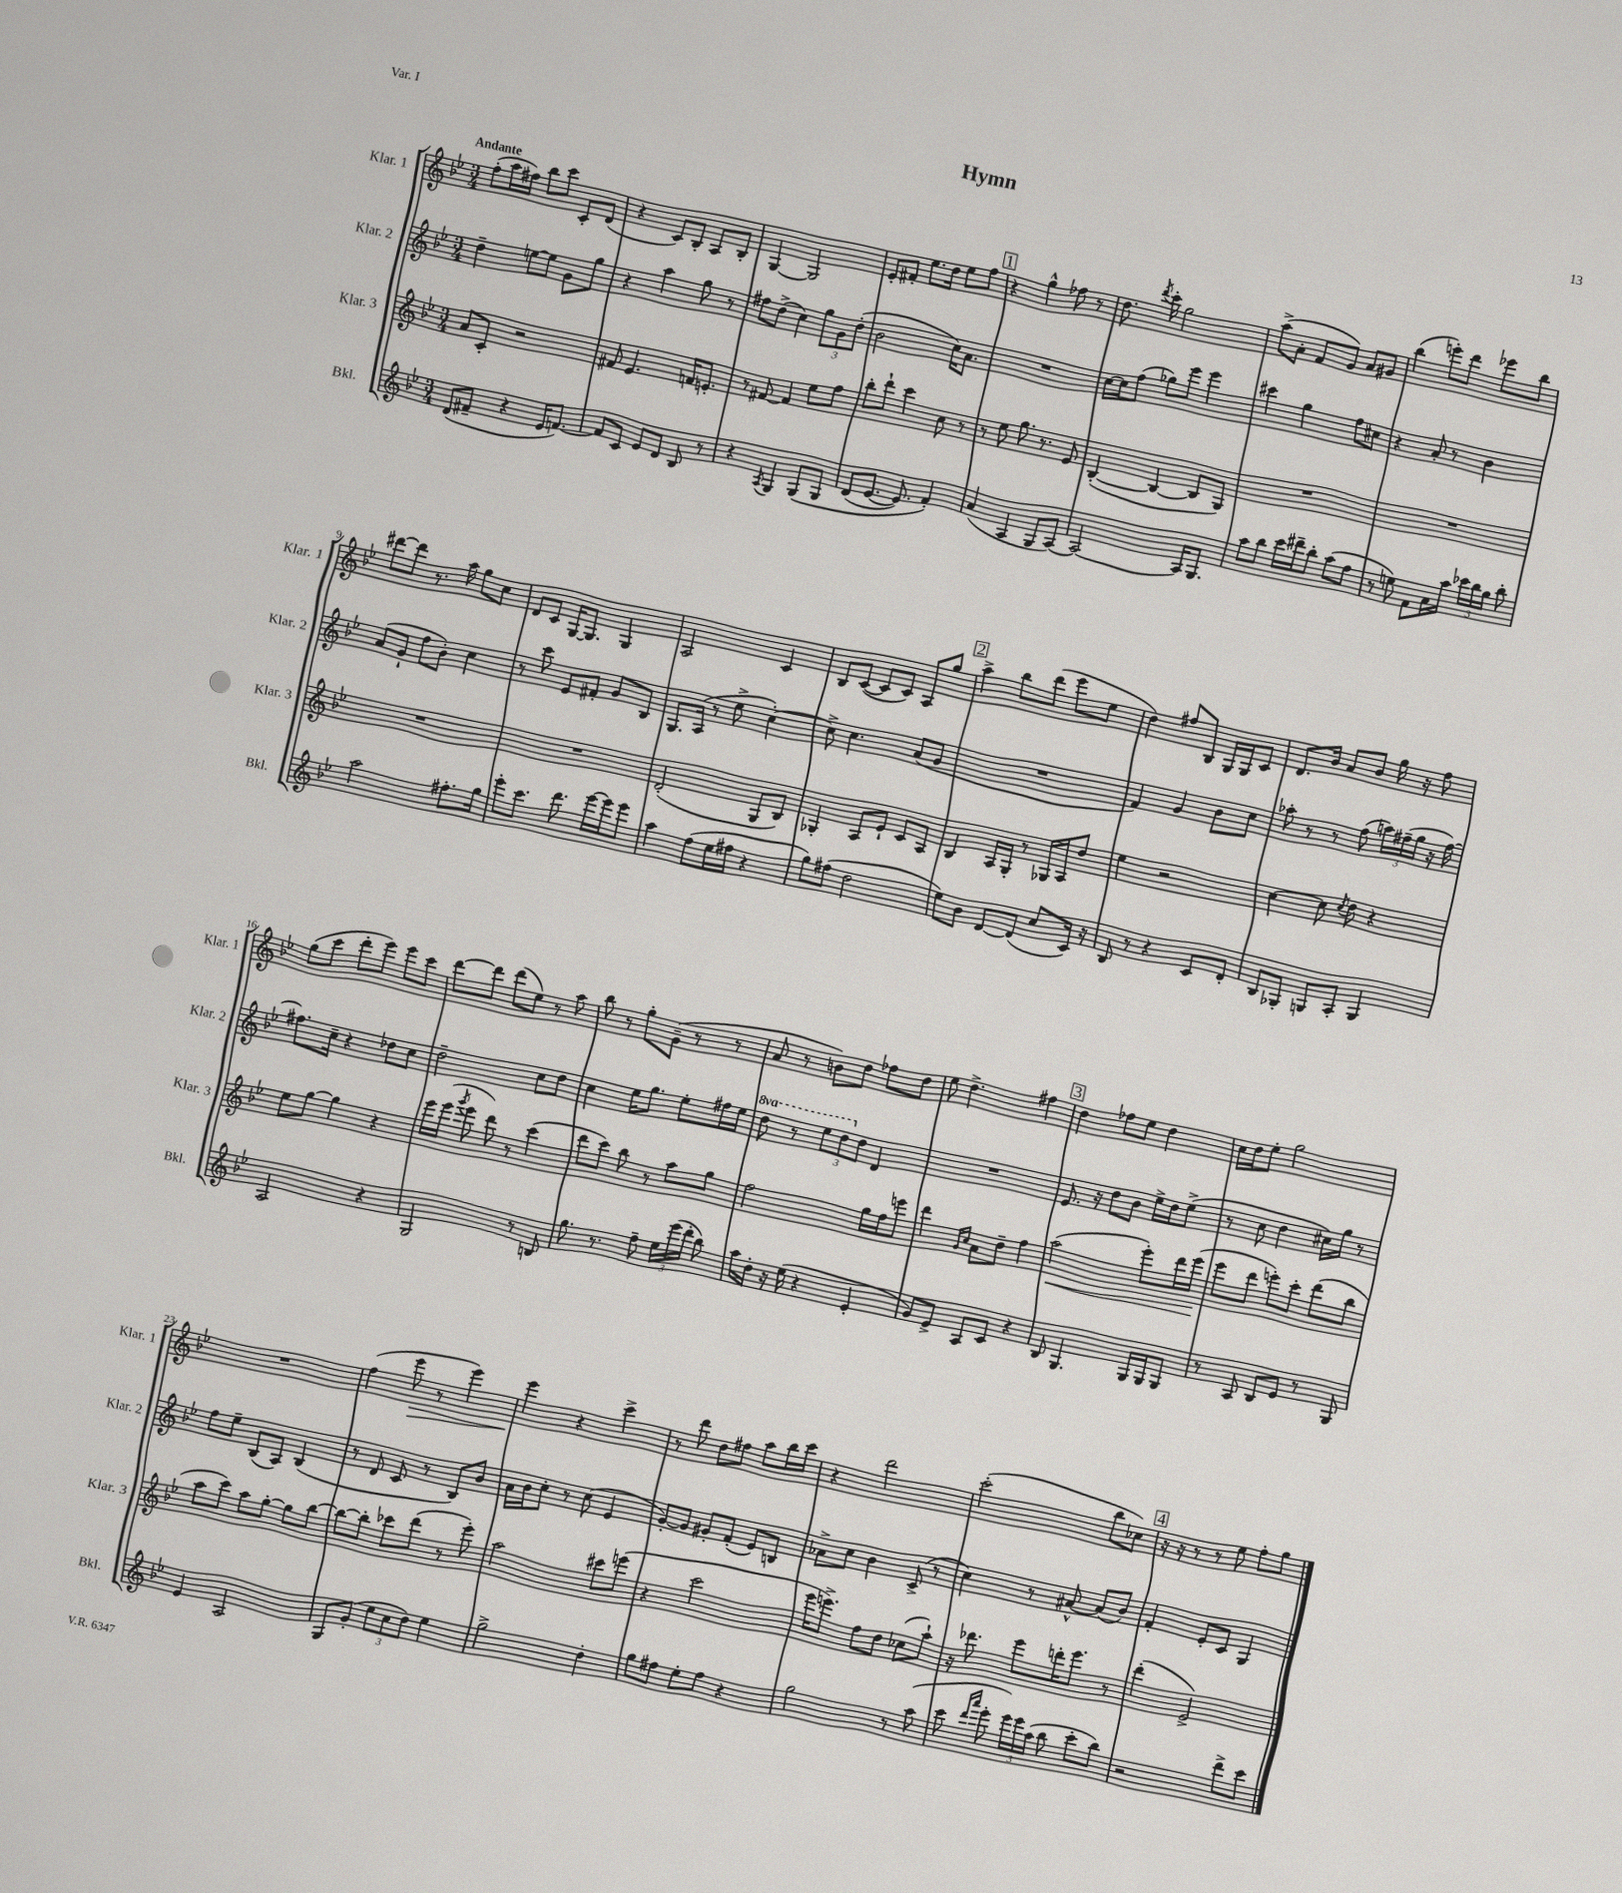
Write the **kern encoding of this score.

**kern	**kern	**dynam	**kern	**kern	**dynam
*part4	*part3	*part3	*part2	*part1	*part1
*staff4	*staff3	*staff3	*staff2	*staff1	*staff1
*I"Bkl.	*I"Klar. 3	*	*I"Klar. 2	*I"Klar. 1	*
*I'Bkl.	*I'Klar. 3	*	*I'Klar. 2	*I'Klar. 1	*
*clefG2	*clefG2	*	*clefG2	*clefG2	*
*k[b-e-]	*k[b-e-]	*	*k[b-e-]	*k[b-e-]	*
*M3/4	*M3/4	*	*M3/4	*M3/4	*
=1	=1	=1	=1	=1	=1
!	!	!	!	!LO:TX:a:B:t=Andante	!
(8d/L	8a/L	.	4dd~\	(8ff'\L	.
8f#X~/J	8c'/J	.	.	16aa\L	.
.	.	.	.	16ff#X\JJ)	.
4r	2r	.	[8een\L	8bb-\L	.
.	.	.	8ee\J]	8ccc\J	.
16e-/KL	.	.	8g\L	8c'/L	.
[8.fn/J)	.	.	.	.	.
.	.	.	8gg\J	(8d/J	.
=2	=2	=2	=2	=2	=2
8f/L]	8f#X/	.	4r	4r	.
8c/J	4.e-/	.	.	.	.
8e-/L	.	.	4aa\	8c/L)	.
8d/J	.	.	.	8B-'/J	.
8B-/	16fn/KL	.	8gg\	8A/L	.
.	8.en'/J	.	.	.	.
8r	.	.	8r	8B-'/J	.
=3	=3	=3	=3	=3	=3
4r	8r	.	8ff#X\L	[4G/	.
.	[8f#X/	.	(8dd^\J	.	.
8qA/	.	.	.	.	.
4G/	4f#/]	.	4cc\)	2G/]	.
(8G/L	8ee-\L	.	12gg\L	.	.
.	.	.	12g\	.	.
8G/J	8ff\J	.	.	.	.
.	.	.	(12dd'\J	.	.
=4	=4	=4	=4	=4	=4
(8d/L	8bb-'\L	.	2b-\	8e-'/L	.
[8.e-/J	8ddd`\J	.	.	8f#X'/J	.
.	4ccc\	.	.	8.ee-\L	.
8.e-/])	.	.	.	.	.
.	.	.	.	16dd\Jk	.
4f'/)	8cc\	.	16cc\KL)	8ee-\L	.
.	.	.	8.a\J	.	.
.	8r	.	.	8ff\J	.
!!LO:REH:place=s1:t=1
=5	=5	=5	=5	=5	=5
(4a/	8r	.	2.r	4r	.
.	8ee-\	.	.	.	.
4A/	8.gg\	.	.	4gg^^\	.
.	8.r	.	.	.	.
8G/L	.	.	.	8ff-X\	.
[8A/J)	8e-/	.	.	8r	.
=6	=6	=6	=6	=6	=6
2A/_	([4B-'/	.	[16cc\LL	8.dd\	.
.	.	.	16cc\J]	.	.
.	.	.	(8ff\J	.	.
.	.	.	.	8qddd/	.
.	.	.	.	16ccc'\	.
.	4B-/_	.	8gg-X\L)	2gg\	.
.	.	.	8eee-\J	.	.
16A/KL]	8B-/L]	.	4eee-\	.	.
8.G/J	.	.	.	.	.
.	8G/J)	.	.	.	.
=7	=7	=7	=7	=7	=7
8aa\L	2.r	.	4ccc#X\	(8aa^\L	.
8bb-\J	.	.	.	8a'\J	.
16ccc\LL	.	.	4gg\	8f/L	.
16ddd#X~\J	.	.	.	.	.
8bb-'\J	.	.	.	8g/J)	.
(8aa\L	.	.	8ff\L	8a/L	.
8ff\J	.	.	8cc#X\J	8g#X/J	.
=8	=8	=8	=8	=8	=8
8r	2.r	.	4r	(4bb-\	.
8een\)	.	.	.	.	.
8f\L	.	.	8a'/	8eeen'\L)	.
16a\L	.	.	8r	8ddd\J	.
16aa\JJ	.	.	.	.	.
24ccc-X\LL	.	.	4b-\	8eee-X\L	.
24bb-\	.	.	.	.	.
24gg\JJ	.	.	.	.	.
8bb-'\	.	.	.	8bb-\J	.
!!LO:LB:g=z
=9	=9	=9	=9	=9	=9
2aa\	2.r	.	(8a/L	[8ddd#X\L	.
.	.	.	8g`/J	8ddd#\J]	.
.	.	.	8ff\L	8.r	.
.	.	.	8b-'\J)	.	.
.	.	.	.	16aa\	.
8.ff#X'\L	.	.	4cc\	8gg\L	.
.	.	.	.	8cc\J	.
16gg\Jk	.	.	.	.	.
=10	=10	=10	=10	=10	=10
8eee-'\L	2.r	.	8r	8d/L	.
8.ccc\J	.	.	8ccc\	8c/J	.
.	.	.	8e-/L	[16G/KL	.
8.ddd\	.	.	.	8.G/J]	.
.	.	.	8f#X'/J	.	.
[16eee-\LL	.	.	8g/L	4G/	.
16eee-\J]	.	.	.	.	.
8eee-\J	.	.	8B-/J	.	.
=11	=11	=11	=11	=11	=11
4aa\	(2d'/	.	8.G/L	2A/	.
.	.	.	(16A/Jk	.	.
(8ff\L	.	.	8r	.	.
16ee-\L	.	.	8ee-^\	.	.
16ff#X\JJ	.	.	.	.	.
4r	8G/L	.	[4cc'\)	4c/	.
.	8B-/J)	.	.	.	.
=12	=12	=12	=12	=12	=12
8gg\L)	4G-X'/	.	8cc^\]	8B-/L	.
(8ff#X\J	.	.	4.cc\	([8c/J	.
2dd\	8A/L	.	.	8c/L]	.
.	8e-`/J	.	.	8c/J)	.
.	8c/L	.	(8a/L	8A/L	.
.	8A/J	.	8g/J	8gg/J	.
!!LO:REH:place=s1:t=2
=13	=13	=13	=13	=13	=13
8ee-\L)	4B-/	.	2.r	4aa^\	.
8b-\J	.	.	.	.	.
[8d/L	16A/LL	.	.	8bb-\L	.
.	16G'/JJ	.	.	.	.
(8d/J]	8r	.	.	(8ddd\J	.
8cc/L	16G-X/LL	.	.	8eee-\L	.
.	16A/J	.	.	.	.
16c/Jk)	8dd/J	.	.	8ee-\J	.
16r	.	.	.	.	.
=14	=14	=14	=14	=14	=14
8B-/	4ee-\	.	4f/)	4dd\)	.
8r	.	.	.	.	.
4r	2r	.	4g/	8ff#X/L	.
.	.	.	.	8B-/J	.
8c/L	.	.	8b-\L	16G/LL	.
.	.	.	.	16G/J	.
8d'/J	.	.	8cc\J	8c/J	.
=15	=15	=15	=15	=15	=15
8B-/L	[4cc\	.	8aa-X'\	8.d/L	.
8G-X'/J	.	.	8r	.	.
.	.	.	.	16b-/Jk	.
8Gn/L	8cc\]	.	8r	8a/L	.
.	8qcc/	.	.	.	.
8A'/J	8dd\	.	(8ff\	8b-/J	.
4G/	4r	.	24aan\LL)	16gg\	.
.	.	.	(24ff#X~\	.	.
.	.	.	.	16r	.
.	.	.	24gg\JJ	.	.
.	.	.	16r	8ff\	.
.	.	.	[16ff#\)	.	.
!!LO:LB:g=z
=16	=16	=16	=16	=16	=16
2A/	8ee-\L	.	8.ff#X\L]	(8gg\L	.
.	[8gg\J	.	.	8ccc\J	.
.	.	.	16cc~\Jk	.	.
.	4gg\]	.	4r	8ddd'\L	.
.	.	.	.	8eee-\J)	.
4r	4r	.	8dd-X\L	8eee-\L	.
.	.	.	8cc\J	8ccc\J	.
=17	=17	=17	=17	=17	=17
2G/	16eee-\LL	.	2dd~\	[8ddd\L	.
.	(16eee-\JJ	.	.	.	.
.	8qggg/	.	.	.	.
.	8eee-\	.	.	8ddd\J]	.
.	8ddd\)	.	.	(8ddd\L	.
.	8r	.	.	8ee-\J)	.
8r	(4ccc\	.	8cc\L	8r	.
8Bn/	.	.	8dd\J	8aa\	.
=18	=18	=18	=18	=18	=18
8.gg\	8ddd\L	.	4cc\	8bb-\	.
.	8ccc\J)	.	.	8r	.
8.r	.	.	.	.	.
.	8bb-\	.	16ee-\KL	8gg'\L	.
.	.	.	8.gg\J	.	.
8ff~\	8r	.	.	(8g~\J	.
24ee-\LL	8aa\L	.	8ee-'\L	8r	.
(24eee-\	.	.	.	.	.
24ddd'\JJ	.	.	.	.	.
8bb-\)	8gg\J	.	16ff#X\L	8r	.
.	.	.	16ee-\JJ	.	.
=19	=19	=19	=19	=19	=19
*	*	*	*8va	*	*
16aa\LL	2ff\	.	8ddd\	8a/	.
16dd'\JJ	.	.	.	.	.
16r	.	.	8r	8r	.
(16ee-\	.	.	.	.	.
4r	.	.	12eee-\L	8bn\L)	.
.	.	.	12ddd\	.	.
.	.	.	.	8dd\J	.
*	*	*	*X8va	*	*
.	.	.	12dd\J	.	.
4e-'/	16gg\LL	.	4d/	8ff-X\L	.
.	16ff\J	.	.	.	.
.	8eeen\J	.	.	8dd\J	.
=20	=20	=20	=20	=20	=20
8g/L)	4ddd\	.	2.r	8ee-\	.
8e-^/J	.	.	.	4.dd^\	.
.	16qqg/LL	.	.	.	.
.	16qqcc/JJ	.	.	.	.
8A/L	8a\L	.	.	.	.
8c/J	8dd~\J	.	.	.	.
4r	4ff\	.	.	4ff#X\	.
!!LO:REH:place=s1:t=3
=21	=21	=21	=21	=21	=21
!	!	!LO:HP:b	!	!	!
8B-/	(2aa\	<	8.e-/	4dd\	.
4.G/	.	.	.	.	.
.	.	.	16r	.	.
.	.	.	8dd\L	8ff-X\L	.
.	.	.	8b-\J	8ee-\J	.
16G/LL	8eee-'\L)	.	16ee-^\LL	4dd\	.
16G/J	.	.	16dd\J	.	.
8G/J	16ddd\L	.	(8ee-^\J	.	.
.	(16eee-\JJ	.	.	.	.
.	.	[	.	.	.
=22	=22	=22	=22	=22	=22
8r	8eee-\L	.	8r	16cc\LL	.
.	.	.	.	16dd\J	.
8A/	8ddd\J	.	8cc\	8ee-'\J	.
8B-/L	8eeen'\L)	.	4dd\	2gg\	.
8e-/J	8ccc'\J	.	.	.	.
8r	(8ddd\L	.	16cc#X\LL)	.	.
.	.	.	16gg\JJ	.	.
8G/	8bb-\J	.	8r	.	.
!!LO:LB:g=z
=23	=23	=23	=23	=23	=23
4e-/	8aa\L	.	8ff\L	2.r	.
.	8ccc\J)	.	8ee-~\J	.	.
2A/	8aa\L	.	(8B-/L	.	.
.	[8gg'\J	.	8A/J)	.	.
.	8gg\L]	.	(4B-/	.	.
.	[8bb-\J	.	.	.	.
=24	=24	=24	=24	=24	=24
8G/L	8bb-\L_	.	8r	(4ff\	.
(8g'/J	8bb-'\J]	.	8d/	.	.
!	!	!	!	!	!LO:HP:b
12ee-\L	8ccc-X\L	.	8c/	8eee-\	>
12cc\	.	.	.	.	.
.	(8ddd\J	.	8r	8r	.
12dd\J)	.	.	.	.	.
4ee-\	8r	.	8B-/L)	4eee-\)	.
.	8eee-'\)	.	8b-/J	.	.
=25	=25	=25	=25	=25	=25
2gg^\	2aa\	.	16a\LL	4eee-\	.
.	.	.	16b-\J	.	.
.	.	.	8cc'\J	.	.
.	.	.	8r	4r	]
.	.	.	(8cc\	.	.
4dd'\	8ccc#X\L	.	4e-/	4ccc^\	.
.	(8eeen\J	.	.	.	.
=26	=26	=26	=26	=26	=26
8gg\L	4r	.	[8g'/L)	8r	.
8ff#X\J	.	.	8g/J]	8ddd\	.
8ee-'\L	2ccc\	.	8g#X'/L	8dd\L	.
8ff#\J	.	.	(8f'/J	8ff#X\J	.
4r	.	.	8e-/L)	8aa\L	.
.	.	.	8Bn/J	16bb-\L	.
.	.	.	.	16ccc\JJ	.
=27	=27	=27	=27	=27	=27
2gg\	16eee-\KL	.	8a-X^\L	4r	.
.	8.eeen^\J)	.	.	.	.
.	.	.	8cc\J	.	.
.	8ff\L	.	4b-\	2ddd\	.
.	8dd\J	.	.	.	.
8r	(8cc-X\L	.	(8c^/	.	.
(8aa\	8aa`\J)	.	8r	.	.
=28	=28	=28	=28	=28	=28
8ccc\	16r	.	4cc\)	(2ccc'\	.
.	8.ddd-X\	.	.	.	.
16qqddd/LL	.	.	.	.	.
16qqaaa/JJ	.	.	.	.	.
8eee-'\	.	.	.	.	.
24eee-\LL)	8eee-\L	.	8r	.	.
24eee-\	.	.	.	.	.
(24aa\JJ	.	.	.	.	.
8bb-\	16dddn'\K	.	[8a#X^^/	.	.
.	8.eee-\J	.	.	.	.
8ccc'\L	.	.	(8a#/L]	8bb-\L	.
8bb-\J)	8r	.	8b-/J)	8cc-X\J)	.
!!LO:REH:place=s1:t=4
=29	=29	=29	=29	=29	=29
2r	(4ddd'\	.	4f'/	16r	.
.	.	.	.	16r	.
.	.	.	.	8r	.
.	2e-^/)	.	8e-'/L	8r	.
.	.	.	8c/J	8ee-\	.
8ddd^\L	.	.	4G/	8ff'\L	.
8ccc\J	.	.	.	8gg\J	.
==	==	==	==	==	==
*-	*-	*-	*-	*-	*-
